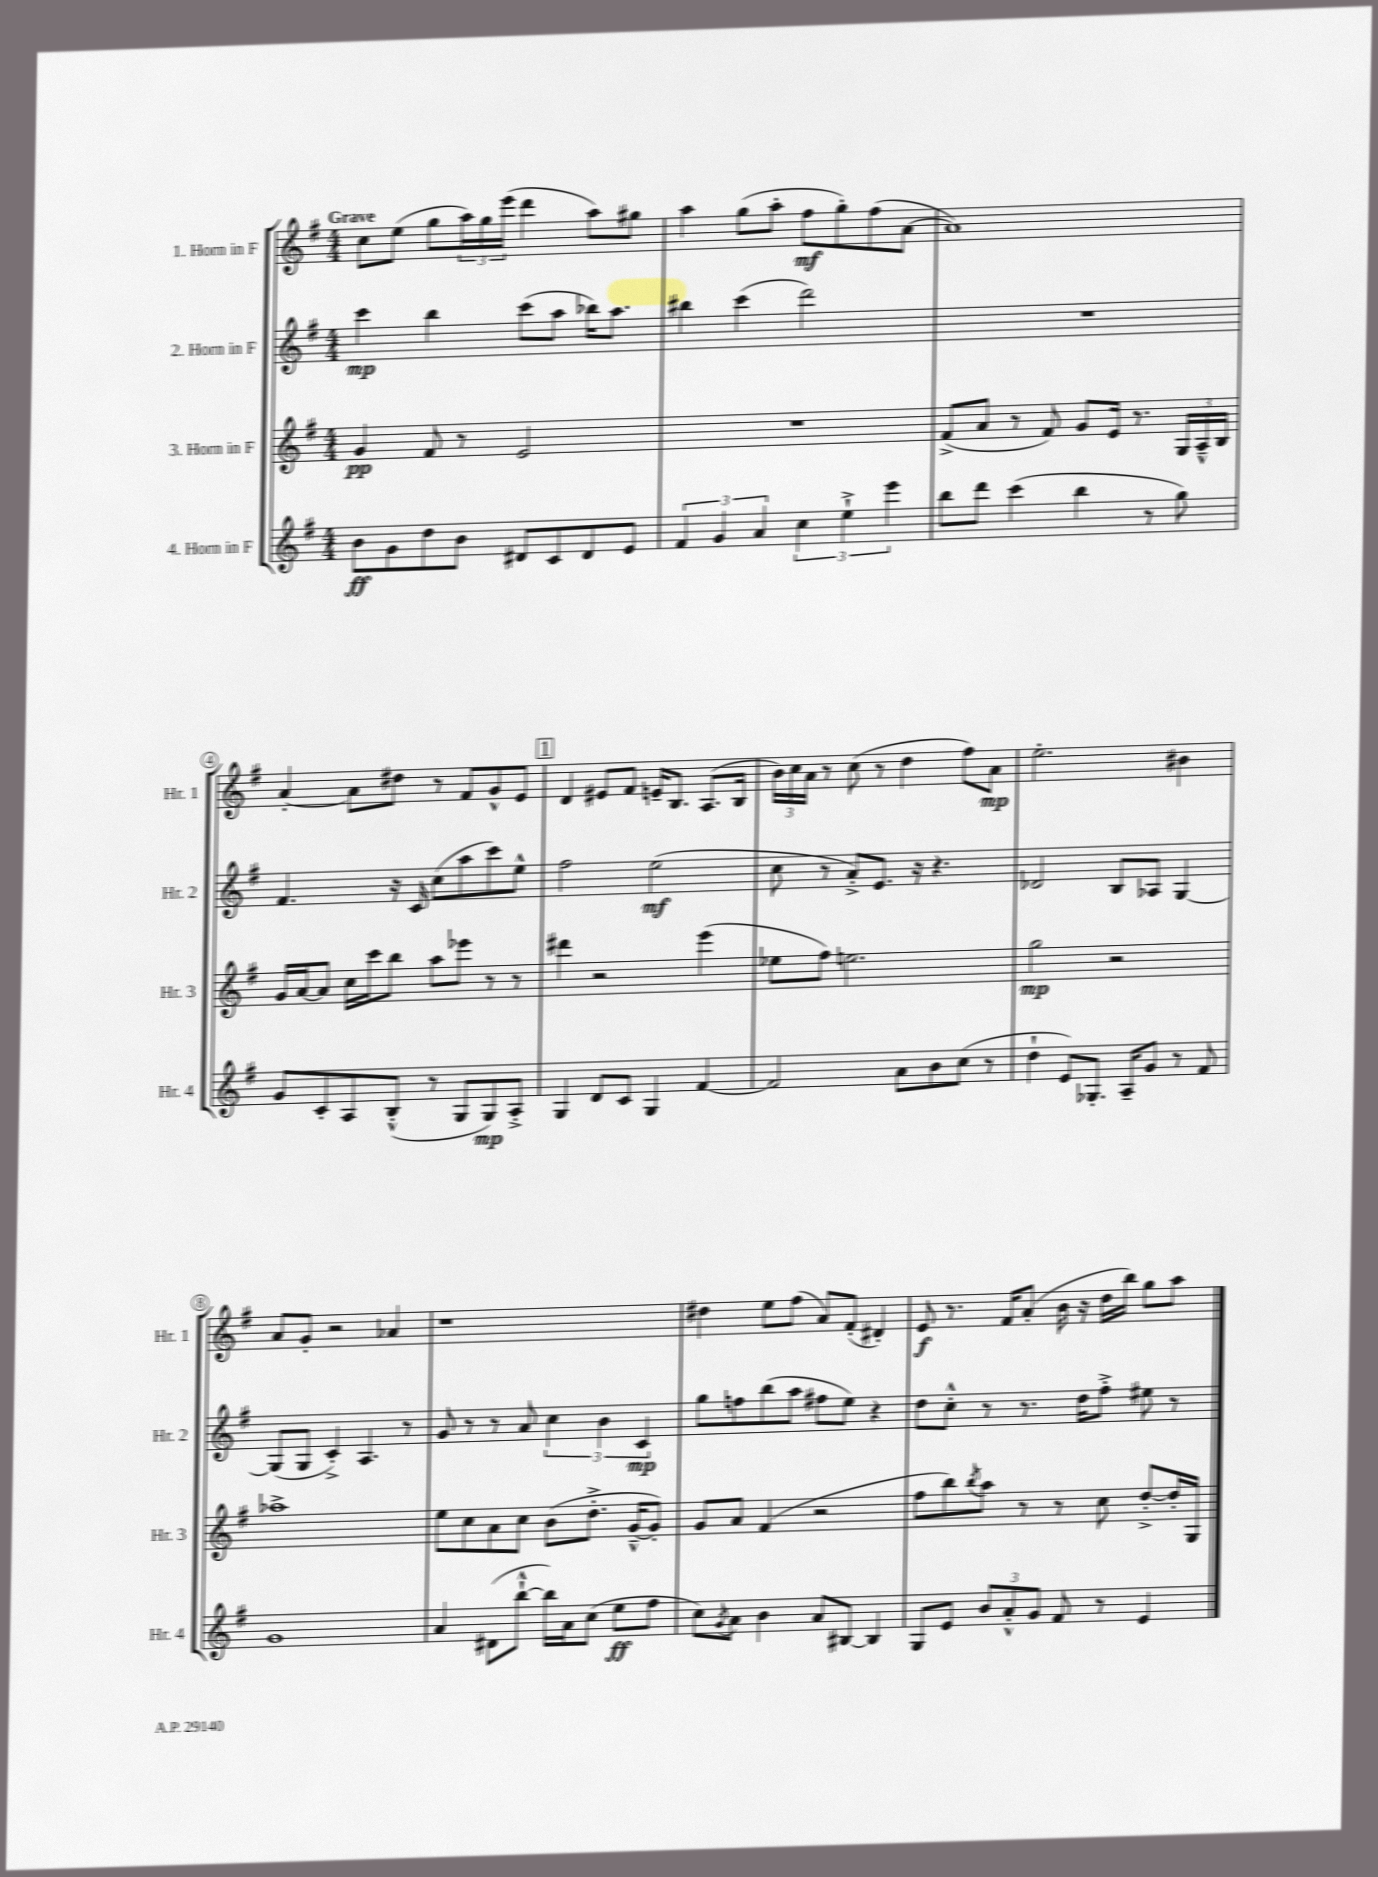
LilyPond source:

<<
\new StaffGroup <<
\new Staff = "s0" \with { instrumentName = "1. Horn in F" shortInstrumentName = "Hr. 1" } {
    \clef treble \key g \major \numericTimeSignature \time 4/4 \tempo "Grave"
    c''8 e''8( g''8 \tuplet 3/2 { a''16) g''16 e'''16( } d'''4 a''8) gis''8 |
    a''4 g''8( a''8-. fis''8\mf g''8-.) fis''8( a'8~ |
    a'1) |
    a'4~-. a'8 dis''8 r8 fis'8 g'8-^ e'8 |
    \mark \markup { \box "1" } d'4 eis'8 fis'8 e'16-- b8. a8.( b16 |
    \tuplet 3/2 { b'16) c''16 a'16 } r8 c''8( r8 d''4 fis''8) a'8\mp |
    e''2.-. bis'4 |
    a'8 g'8-. r2 aes'4 |
    r1 |
    dis''4 e''8 fis''8( a'8) fis'8-.( dis'4-.) |
    e'8\f r8. fis'16 a'8-.( b'16 r16 d''16 b''16) g''8 a''8 \bar "|." |
}
\new Staff = "s1" \with { instrumentName = "2. Horn in F" shortInstrumentName = "Hr. 2" } {
    \clef treble \key g \major \numericTimeSignature \time 4/4
    c'''4\mp b''4 c'''8( a''8 bes''16) a''8. |
    bis''4 c'''4( d'''2) |
    R1 |
    fis'4. r16 c'16 c''8( a''8 c'''8) e''8-^ |
    \mark \markup { \box "1" } fis''2 e''2\mf( |
    c''8 r8 a'8-.->) e'8. r16 r4. |
    des'2 b8 aes8 g4~ |
    g8( g8 c'4-.->) a4. r8 |
    g'8 r8 r8 a'8 \tuplet 3/2 { c''4 b'4 c'4\mp } |
    g''8 f''8 b''8( a''8 fis''8 e''8) r4 |
    d''8 c''8-.-^ r8 r8. d''16 fis''8-.-> eis''8 r8 \bar "|." |
}
\new Staff = "s2" \with { instrumentName = "3. Horn in F" shortInstrumentName = "Hr. 3" } {
    \clef treble \key g \major \numericTimeSignature \time 4/4
    g'4\pp fis'8 r8 e'2 |
    R1 |
    fis'8->( a'8 r8 fis'8) g'8 e'16 r8. \tuplet 3/2 { g16 a16---^ b16 } |
    g'16 a'16~ a'8 c''16 c'''16 b''8 a''8 ees'''8 r8 r8 |
    \mark \markup { \box "1" } dis'''4 r2 e'''4( |
    ees''8 fis''8) e''2. |
    g''2\mp r2 |
    aes''1-> |
    e''8 c''8 a'8 c''8 b'8( d''8.-.-> g'16~---^ g'8-.) |
    g'8 a'8 fis'4( r2 |
    fis''8 b''8) \acciaccatura { b''8 } a''8 r8 r8 c''8 d''8~-.-> d''16-. g16 \bar "|." |
}
\new Staff = "s3" \with { instrumentName = "4. Horn in F" shortInstrumentName = "Hr. 4" } {
    \clef treble \key g \major \numericTimeSignature \time 4/4
    b'8\ff g'8 d''8 b'8 dis'8 c'8 dis'8 e'8 |
    \tuplet 3/2 { fis'4 g'4 a'4 } \tuplet 3/2 { c''4 e''4-!-> e'''4 } |
    b''8 d'''8 c'''4( b''4 r8 g''8) |
    g'8 c'8-. a8 b8-.-^( r8 g8 g8\mp) a8-.-> |
    \mark \markup { \box "1" } g4 d'8 c'8 g4 fis'4~ |
    fis'2 a'8 b'8 c''8( r8 |
    d''4-! e'8) ges8.-. a16-- g'8 r8 fis'8 |
    g'1 |
    a'4 dis'8( b''8~-!-^ b''16) a'16 c''8( e''8\ff fis''8 |
    c''8) \acciaccatura { g'8 } a'8 b'4 a'8 bis8~ bis4 |
    g8 e'8 \tuplet 3/2 { b'8 a'8-.-^ g'8 } fis'8 r8 e'4 \bar "|." |
}
>>
>>
\layout { \context { \Score \override BarNumber.stencil = #(make-stencil-circler 0.1 0.3 ly:text-interface::print) } }
